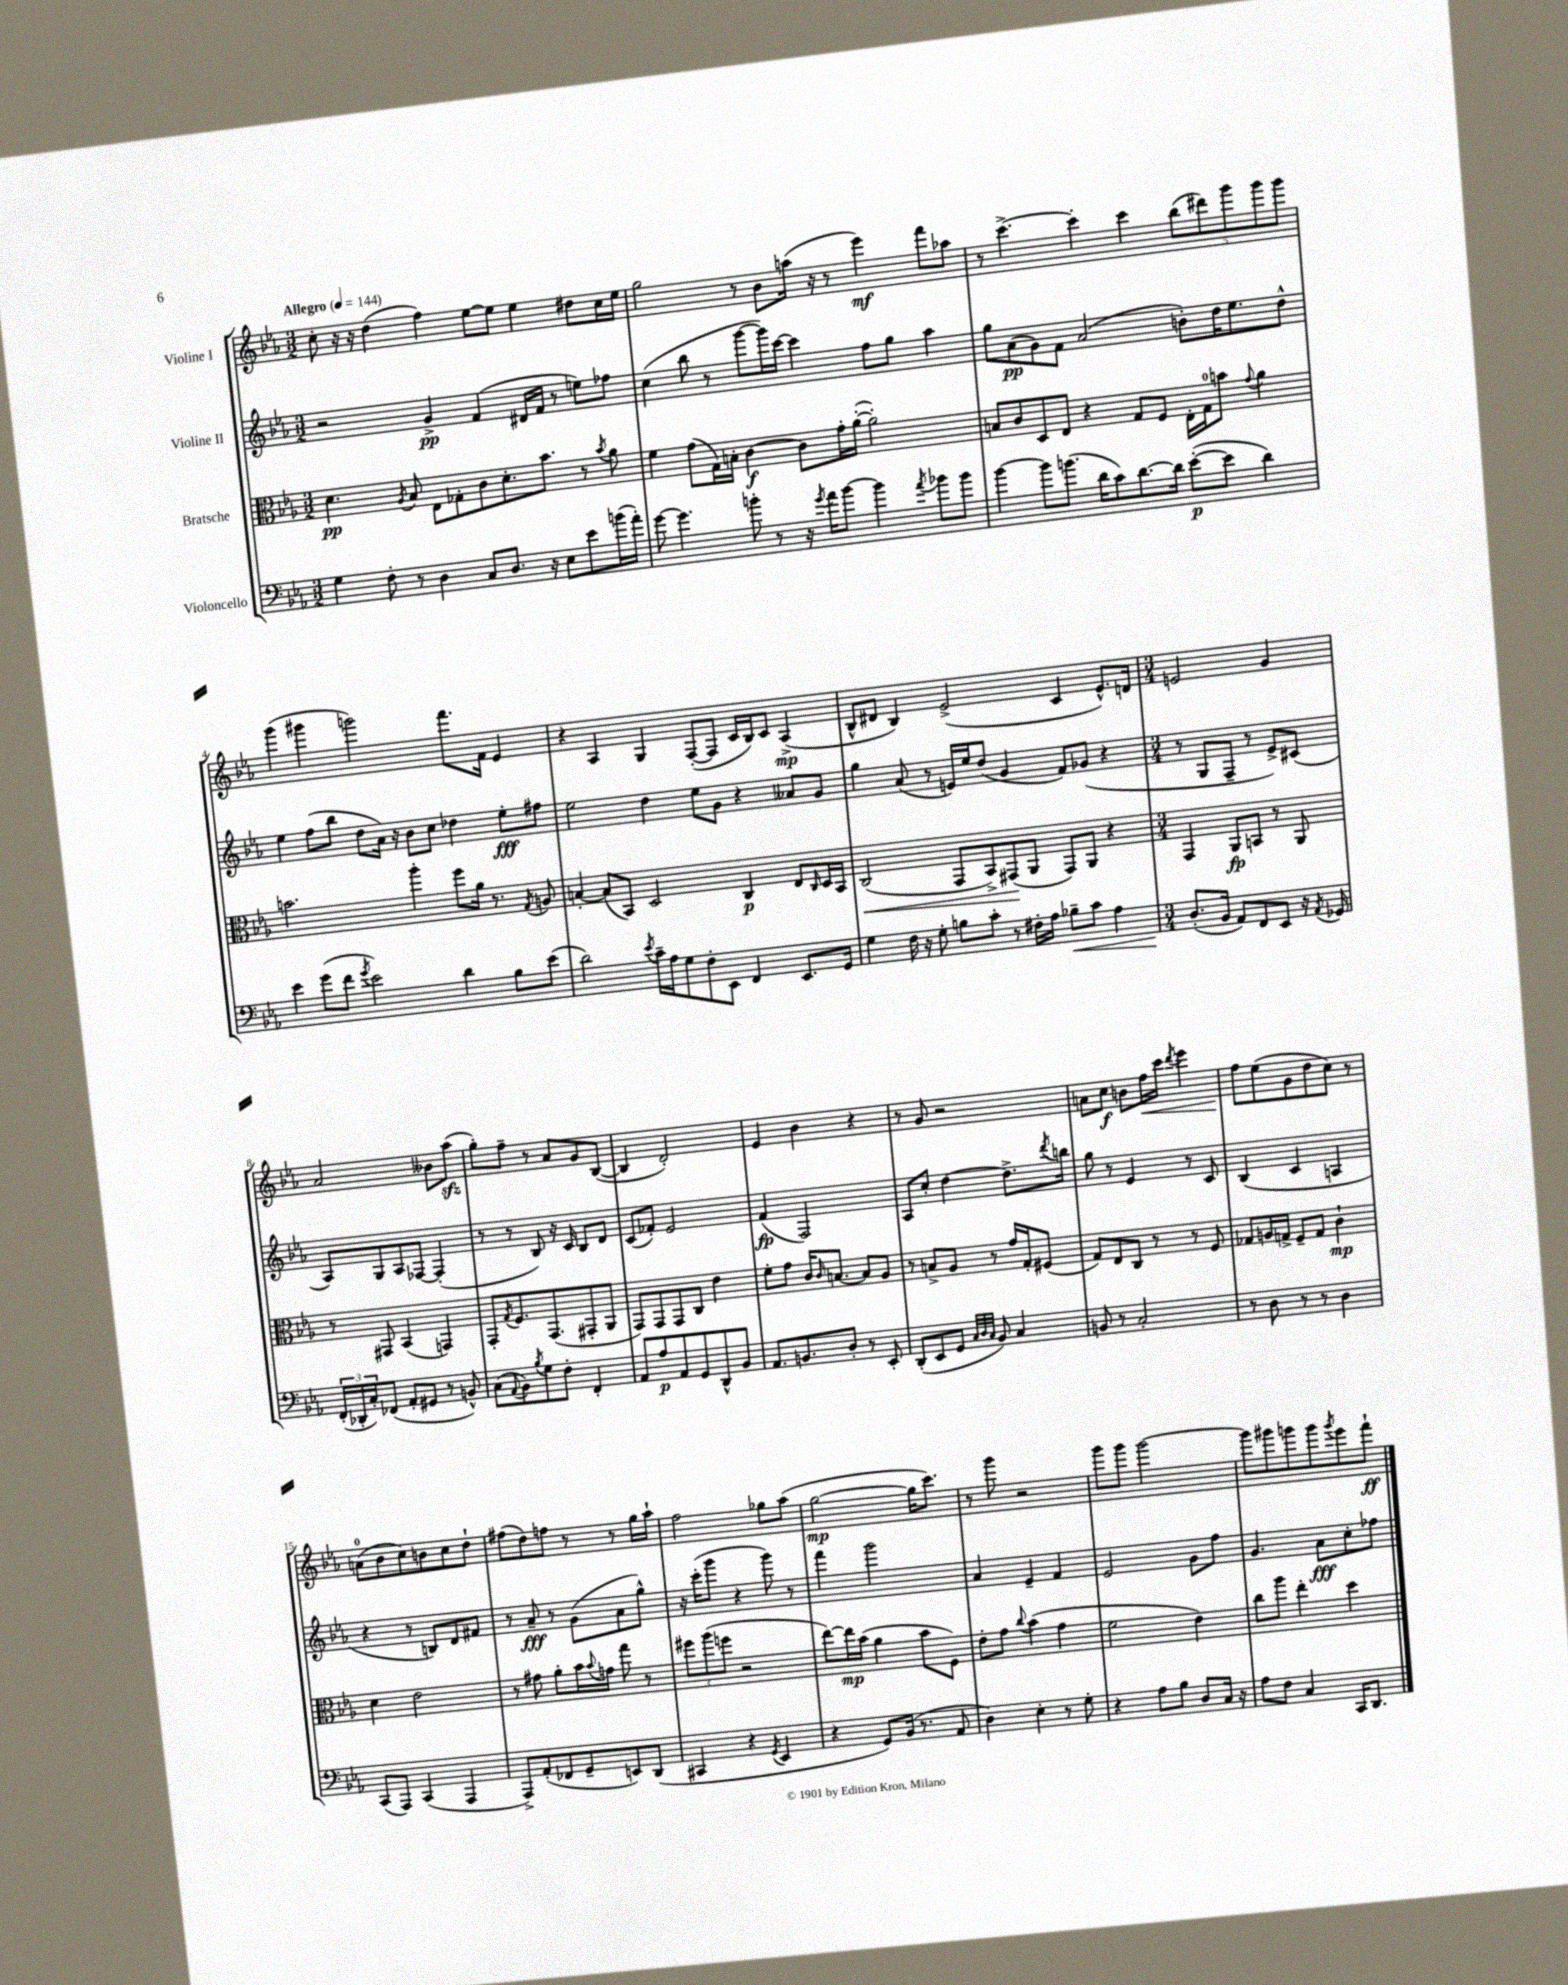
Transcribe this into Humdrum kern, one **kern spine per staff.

**kern	**kern	**kern	**kern
*staff4	*staff3	*staff2	*staff1
*clefF4	*clefC3	*clefG2	*clefG2
*k[b-e-a-]	*k[b-e-a-]	*k[b-e-a-]	*k[b-e-a-]
*M3/2	*M3/2	*M3/2	*M3/2
*MM144	*MM144	*MM144	*MM144
4G	4.d	2r	8cc'
.	.	.	16r
.	.	.	16r
8F'	.	.	(4dd
.	8qA-	.	.
8r	8B-	.	.
4D	8E-	4g^	4ff)
.	8G-'	.	.
8C	8c	(4f	[8ee-
8.D	8.d'	.	8ee-]
.	.	16d#	4ee-
16r	8.b-	16f	.
8E-	.	8r	.
8e-	8r	8ee)	8dd#
.	8qb-	.	.
(16b	8a-	8ff-	16cc
16a-')	.	.	16ee-
=	=	=	=
[8g	4f	(4cc	2gg
4.g]	.	.	.
.	(8g	8bb-	.
.	16G)	8r	.
.	16B'	.	.
8b'	[4c	[8ggg	8r
8r	.	16ggg])	8b-
.	.	[16ccc	.
16r	8c]	4ccc]	(16aa
8qg	.	.	.
16a-	.	.	16r
[8b	16g'	.	8r
.	([16a-'	.	.
4b]	2a-'])	8ff	4eee-)
.	.	8gg	.
8qa-	.	.	.
8b-	.	4aa-	8fff
8b-	.	.	8aa-
=	=	=	=
[4b-	8B	8gg	8r
.	8c	(8a-	[4.ccc^
8b-]	8D	8g)	.
(8.b	8E-	8f	.
.	4r	(2a-	4ccc']
16d	.	.	.
8c)	.	.	.
[8.d	8G	.	4ccc
.	8F	.	.
16d]	.	.	.
([8e-'	16E-'	8b')	(10bb-
.	16G	.	.
.	.	.	10ddd#)
8e-]	8b	16dd	.
.	.	8.ee-	.
.	.	.	10ggg
.	8qqg	.	.
4d)	4a-	.	.
.	.	.	10ggg
.	.	8dd^^	.
.	.	.	10ggg
=	=	=	=
4e-	2.b	4ee-	(4ggg
(8g	.	(8ff	4ggg#
8f	.	8bb-	.
8qg	.	.	.
2e-)	.	8dd	2ggg)
.	.	16a-)	.
.	.	16r	.
.	4aa-'	8b-	.
.	.	8cc	.
4d	8ff	4dd-	8.fff
.	16a-	.	.
.	8.r	.	16f
8B-	.	8ee-'	4e-
.	8qG	.	.
(8e-	8A	8ff#	.
=	=	=	=
2d)	[4B'	2ee-	4r
.	(8B]	.	4A-
.	8BB-)	.	.
8qe-	.	.	.
16c~	2D	4dd	4G
16A-	.	.	.
8G	.	.	.
8F'	.	8ee-	([8F'
8EE-	.	8g	8F]
4FF	4C	4r	16c
.	.	.	16B-)
.	.	.	8c
8.EE-	8E-	8a--	(4A-^
.	16qqC	.	.
.	16D	8g	.
16GG	16BB-	.	.
=	=	=	=
4G	(2C	4gg	8B-^^
.	.	.	8d#
16F	.	(8a-	4B-)
16r	.	.	.
8G'	.	8r	.
8B	8GG	16e)	(2e-^
.	.	16ee-	.
8c'	8BB-^)	(8dd	.
8r	(8GG#	4g	.
16F#'	8AA-	.	.
16A-	.	.	.
8B-~	8GG#)	8f)	4c
8c	8AA-	(8g-	.
4A-	4r	4r	8.e-^^)
.	.	.	16d
=	=	=	=
*M3/4	*M3/4	*M3/4	*M3/4
(8.D'	4GG	8r	2e
.	.	8G	.
16BB-	.	.	.
8AA-)	8AA-	8F~	.
8FF	8BB	8r	.
8EE-	8r	8e-^)	4g
16r	8AA-	(8c#	.
8qAA-	.	.	.
16GG-	.	.	.
=	=	=	=
(24FF'	8r	8A-)	2a-
24DD-'	.	.	.
24C')	.	.	.
(8FF-	8GG#	8G	.
8AA-'	(4BB-	8A-	.
8GG#	.	[8F-	.
8r	4GG)	(4F-']	8b--
8BB^^)	.	.	(8aa-
=	=	=	=
(8C	8GG'	8r	8gg')
8qqAA-	8qG	.	.
8BB-)	8.F	8r	8ff~
8qB-	.	.	.
8G	.	8B-)	8r
.	(8.GG	.	.
8F'	.	16r	8a-
.	.	16c	.
4FF'	8GG#'	8B-	8g
.	8AA-	8d	([8B-
=	=	=	=
8AA-	8GG)	(8c	4B-]
8A-	8GG	8f-')	.
8AA-	8GG	2e-	2d')
8GG	8C	.	.
8DD^^	4e-	.	.
8BB-	.	.	.
=	=	=	=
8.AA-	8f'	(4f	4e-
.	8g	.	.
8.BB	.	.	.
.	16c	2F)	4b-
.	16qqc	.	.
.	[8.B	.	.
8D'	.	.	.
8r	8B]	.	4r
8EE-'	8A-	.	.
=	=	=	=
(8DD'	8r	8A-	8r
8EE-	8B^	8cc'	8g
8GG	8A-	[4dd	2r
32qqC	.	.	.
32qqD	.	.	.
32qqC	.	.	.
8BB-)	8r	.	.
4C	16g	8.dd^]	.
.	16G'	.	.
.	(8F#	.	.
.	.	8qddd	.
.	.	16bb	.
=	=	=	=
8BB	8G)	8gg	8a
8r	8E-	8r	8cc
2C'	8C	4e-	8b
.	8r	.	16ff
.	.	.	16ccc
.	.	.	8qddd
.	8r	8r	4eee-
.	8F	8c	.
=	=	=	=
8r	8G-	(4B-	8ff
8D	16A	.	(8ee-
.	16G^	.	.
8r	8F~	4c	8g
8r	8G	.	8dd
4D	4c`	4A	8cc)
.	.	.	8r
=	=	=	=
(8CC	4d	4r	(8a
8AAA-)	.	.	8b-
(4CC	2e-	8r	8cc)
.	.	8B)	8b
4AAA-	.	8d	8cc
.	.	8f#	8dd`
=	=	=	=
8AAA-^)	8r	8r	(8ff#
(8AA-'	8g#	8a-~	8dd)
8FF-	8a-'	8r	8ff
8GG~	16b-	(8g	8r
.	8qqb-	.	.
.	16g	.	.
8EE)	8gg	8a-	8r
(8DD	8r	8gg^^)	16gg
.	.	.	16aa-`
=	=	=	=
4CC#	12ff#	16r	2ff
.	.	(16ccc'	.
.	(12aa-	.	.
.	.	8ggg	.
.	12ff	.	.
4r	2r	4r	.
8qGG	.	.	.
4EE-	.	8ggg)	8gg-
.	.	8r	(8aa-
=	=	=	=
4r	[8ee-)	4fff	[2gg
.	16ee-]	.	.
.	(16b-	.	.
8GG)	4a-	2ggg	.
(16BB-	.	.	.
8.r	.	.	.
.	8b-	.	16gg]
.	.	.	8.ccc)
8AA-	8F)	.	.
=	=	=	=
4D)	8e-'	4a-	8r
.	8g	.	8ggg
.	8qqcc	.	.
4E-'	(4b-	4e-~	2r
8r	4g	4f	.
8G'	.	.	.
=	=	=	=
4r	2f	2e-	8ggg
.	.	.	8ggg
8A-	.	.	[2ggg
8B-	.	.	.
8D	4e-)	8g	.
16C	.	8ff	.
16r	.	.	.
=	=	=	=
8A-	8cc	4.g	8ggg]
8F	8aa-	.	8ggg#
4C	4ee-'	.	8ggg
.	.	8a-	8ggg
.	.	.	8qggg
16CC	4dd	8cc'	8eee-
8.DD	.	.	.
.	.	8ff-	8fff`
==	==	==	==
*-	*-	*-	*-
